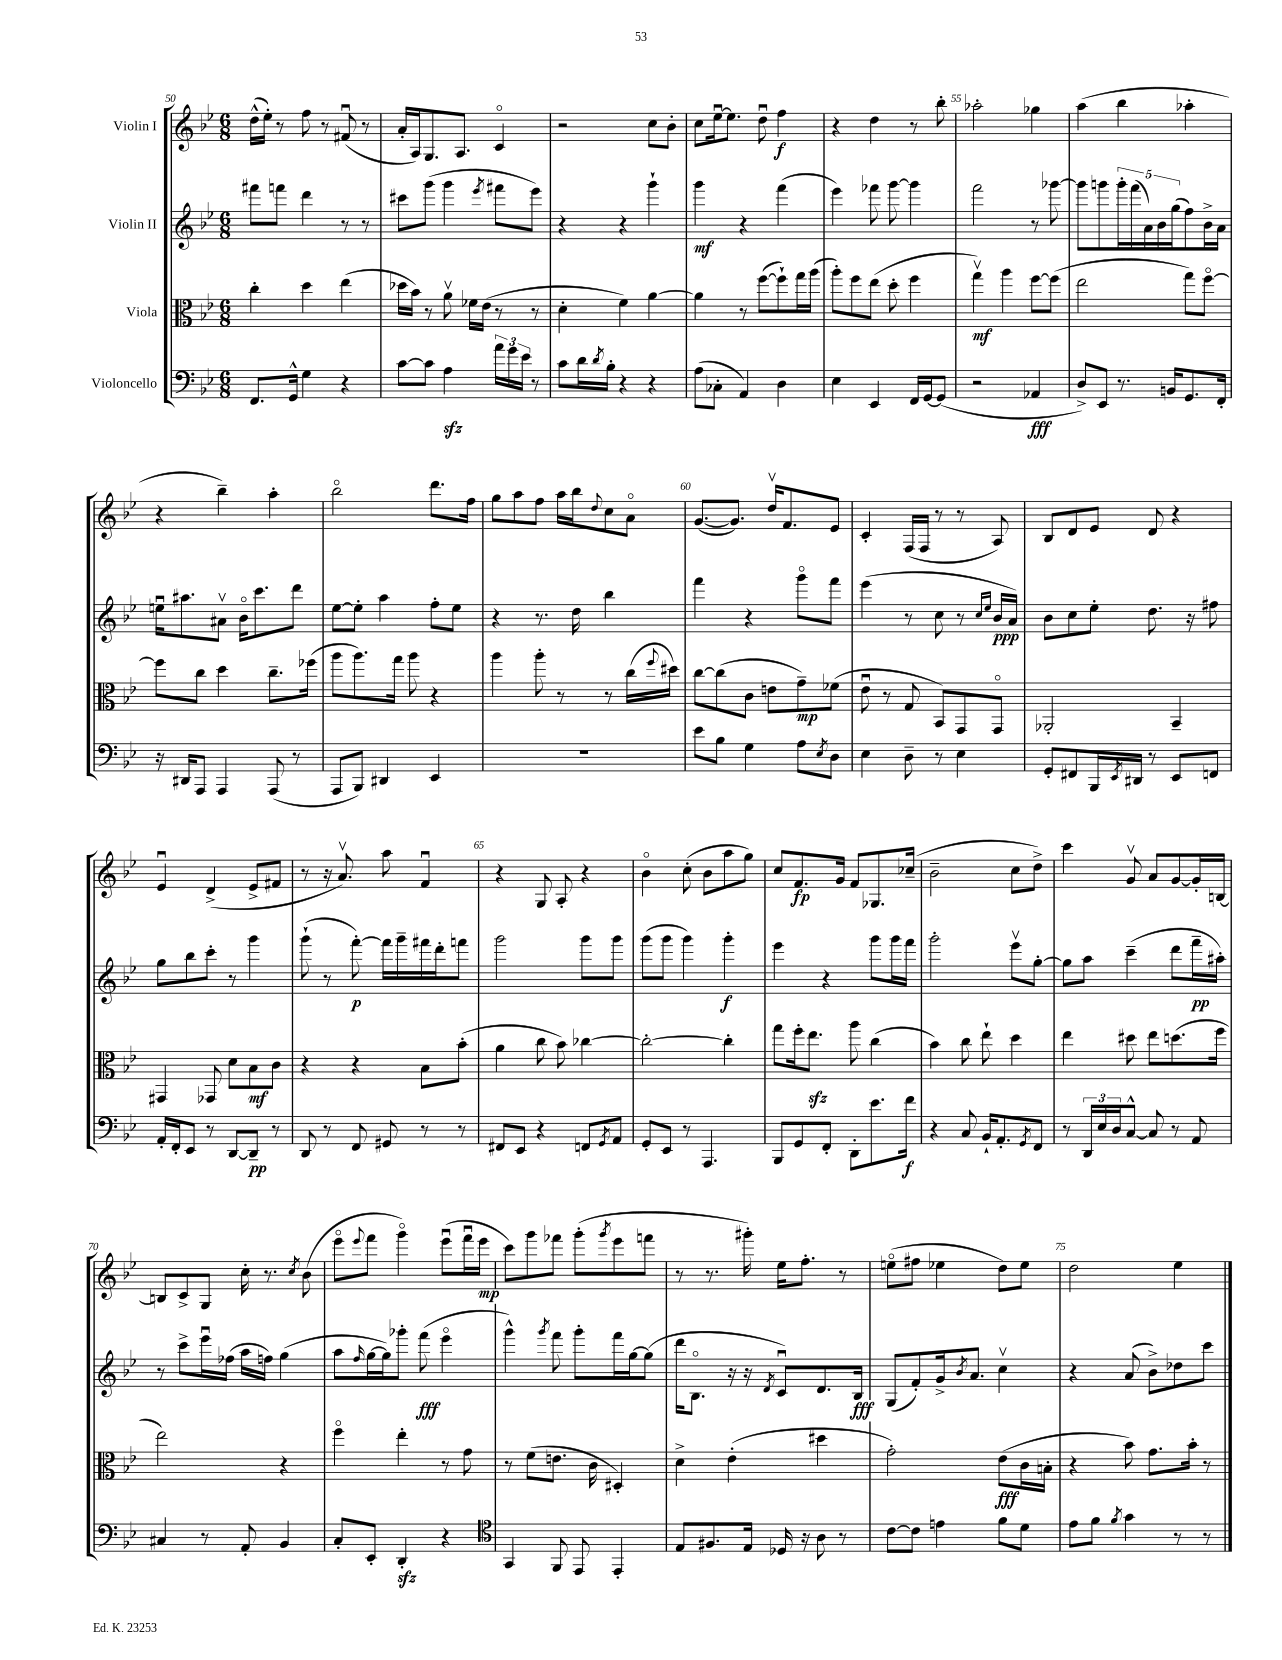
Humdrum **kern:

**kern	**dynam	**kern	**dynam	**kern	**dynam	**kern	**dynam
*part4	*part4	*part3	*part3	*part2	*part2	*part1	*part1
*staff4	*staff4	*staff3	*staff3	*staff2	*staff2	*staff1	*staff1
*I"Violoncello	*	*I"Viola	*	*I"Violin II	*	*I"Violin I	*
*clefF4	*	*clefC3	*	*clefG2	*	*clefG2	*
*k[b-e-]	*	*k[b-e-]	*	*k[b-e-]	*	*k[b-e-]	*
*M6/8	*	*M6/8	*	*M6/8	*	*M6/8	*
=50	=50	=50	=50	=50	=50	=50	=50
8.FF/L	.	4cc'\	.	8fff#X\L	.	(16dd^^\LL	.
.	.	.	.	.	.	16ee-'\JJ)	.
.	.	.	.	8fffn\J	.	8r	.
16GG^^/Jk	.	.	.	.	.	.	.
4G\	.	4dd\	.	4ddd\	.	8ff\	.
.	.	.	.	.	.	8r	.
4r	.	(4ee-\	.	8r	.	(8f#Xu/	.
.	.	.	.	8r	.	8r	.
=51	=51	=51	=51	=51	=51	=51	=51
[8c\L	.	16dd-X\LL	.	8ccc#X\L	.	16a'/LL	.
.	.	16b-\JJ)	.	.	.	16A/J)	.
8c\J]	.	8r	.	(8ggg\J	.	8.G/	.
4Azz\	.	8av\	.	4ggg\	.	.	.
.	.	.	.	.	.	8.A/J	.
.	.	16f-X\LL	.	.	.	.	.
.	.	(16e-\JJ	.	.	.	.	.
.	.	.	.	8qeee-/	.	.	.
24a\LL	.	8r	.	8fff#X\L	.	4c/	.
24g\	.	.	.	.	.	.	.
24e-\JJ	.	.	.	.	.	.	.
8r	.	8r	.	8eee-\J)	.	.	.
=52	=52	=52	=52	=52	=52	=52	=52
8c\L	.	4d'\	.	4r	.	2r	.
16d\L	.	.	.	.	.	.	.
8qd/	.	.	.	.	.	.	.
16B-'\JJ	.	.	.	.	.	.	.
4r	.	4f\)	.	4r	.	.	.
4r	.	[4a\	.	4ggg`\	.	8cc\L	.
.	.	.	.	.	.	8b-'\J	.
=53	=53	=53	=53	=53	=53	=53	=53
(8A\L	.	4a\]	.	4ggg\	mf	8cc\L	.
8C-X'\J	.	.	.	.	.	[16ee-u\k	.
.	.	.	.	.	.	8.ee-\J]	.
4AA/)	.	8r	.	4r	.	.	.
.	.	([8ff\L	.	.	.	8ddu\	.
4D\	.	8ff`\])	.	(4fff\	.	4ff\	f
.	.	16gg\L	.	.	.	.	.
.	.	(16aa\JJ	.	.	.	.	.
=54	=54	=54	=54	=54	=54	=54	=54
4E-\	.	8aa'\L)	.	4eee-\)	.	4r	.
.	.	8ff\	.	.	.	.	.
4EE-/	.	(8ee-\J	.	8fff-X\	.	4dd\	.
.	.	8dd'\	.	[8ggg\	.	.	.
16FF/LL	.	4ff\	.	4ggg\]	.	8r	.
[16GG/J	.	.	.	.	.	.	.
(8GG/J]	.	.	.	.	.	8bb-'\	.
=55	=55	=55	=55	=55	=55	=55	=55
2r	.	4ggv\)	mf	2fff\	.	2aa-X'\	.
.	.	4aa\	.	.	.	.	.
4AA-X/	fff	[8ff\L	.	8r	.	4gg-X\	.
.	.	(8ff\J]	.	[8ggg-X\	.	.	.
=56	=56	=56	=56	=56	=56	=56	=56
8D^/L)	.	2ee-\	.	8ggg-\L]	.	(4aa\	.
8EE-/J	.	.	.	8gggn\	.	.	.
8.r	.	.	.	20ggg'\L	.	4bb-\	.
.	.	.	.	(20fff\	.	.	.
.	.	.	.	20a\)	.	.	.
.	.	.	.	20b-\	.	.	.
16BBn/KL	.	.	.	.	.	.	.
.	.	.	.	(20gg\J	.	.	.
8.GG/	.	8gg\L)	.	8ff\)	.	4aa-X'\	.
.	.	[8ff\J	.	16b-^\L	.	.	.
16FF'/Jk	.	.	.	16a\JJ	.	.	.
!!LO:LB:g=z
=57	=57	=57	=57	=57	=57	=57	=57
16r	.	8ff\L]	.	16eenu\KL	.	4r	.
16DD#X/KL	.	.	.	8.aa#X\	.	.	.
8AAA/J	.	8cc\J	.	.	.	.	.
4AAA/	.	4dd\	.	8a#Xv\J	.	4bb-~\)	.
.	.	.	.	16b-\KL	.	.	.
.	.	.	.	8.ccc\	.	.	.
(8AAA/	.	8.cc~\L	.	.	.	4aa'\	.
8r	.	.	.	8ddd\J	.	.	.
.	.	(16ff-X\Jk	.	.	.	.	.
=58	=58	=58	=58	=58	=58	=58	=58
8AAA/L	.	8aa\L	.	[8ee-\L	.	2bb-\	.
8BBB-/J)	.	8.aa\)	.	8ee-'\J]	.	.	.
4DD#X/	.	.	.	4aa\	.	.	.
.	.	16gg\Jk	.	.	.	.	.
.	.	8aa\	.	.	.	.	.
4EE-/	.	4r	.	8ff'\L	.	8.ddd\L	.
.	.	.	.	8ee-\J	.	.	.
.	.	.	.	.	.	16ff\Jk	.
=59	=59	=59	=59	=59	=59	=59	=59
2.r	.	4aa\	.	4r	.	8gg\L	.
.	.	.	.	.	.	8aa\	.
.	.	8aa'\	.	8.r	.	8ff\J	.
.	.	8r	.	.	.	16aa\LL	.
.	.	.	.	16dd\	.	16bb-\J	.
.	.	.	.	.	.	8qqdd/	.
.	.	8r	.	4bb-\	.	8cc\	.
.	.	(16cc\LL	.	.	.	8a\J	.
.	.	8qqff/	.	.	.	.	.
.	.	16dd#X\JJ)	.	.	.	.	.
=60	=60	=60	=60	=60	=60	=60	=60
8e-\L	.	[8cc\L	.	4fff\	.	([8.g/L	.
8B-\J	.	(8cc\]	.	.	.	.	.
.	.	.	.	.	.	8.g/J])	.
4G\	.	8c\J	.	4r	.	.	.
.	.	8en\L	.	.	.	16ddv/KL	.
.	.	.	.	.	.	8.f/	.
8A\L	.	8g~\)	mp	8ggg\L	.	.	.
8qE-/	.	.	.	.	.	.	.
8D\J	.	(8f-X\J	.	8fff\J	.	8e-/J	.
=61	=61	=61	=61	=61	=61	=61	=61
4E-\	.	8e-u\	.	(4eee-\	.	4c'/	.
.	.	8r	.	.	.	.	.
8D~\	.	8G/	.	8r	.	(16F/LL	.
.	.	.	.	.	.	16F/JJ	.
8r	.	8BB-/L)	.	8cc\	.	8r	.
4E-\	.	8GG/	.	8r	.	8r	.
.	.	.	.	16qqcc/LL	.	.	.
.	.	.	.	16qqee-/JJ	.	.	.
.	.	8GG/J	.	16b-/LL	ppp	8A/)	.
.	.	.	.	16a/JJ)	.	.	.
=62	=62	=62	=62	=62	=62	=62	=62
8GG'/L	.	2AA-X'/	.	8b-\L	.	8B-/L	.
8FF#X/	.	.	.	8cc\	.	8d/	.
16BBB-/L	.	.	.	8ee-'\J	.	8e-/J	.
8qEE-/	.	.	.	.	.	.	.
16DD#X/JJ	.	.	.	.	.	.	.
8r	.	.	.	8.dd\	.	8d/	.
8EE-/L	.	4BB-~/	.	.	.	4r	.
.	.	.	.	16r	.	.	.
8FFn/J	.	.	.	8ff#X\	.	.	.
!!LO:LB:g=z
=63	=63	=63	=63	=63	=63	=63	=63
16AA'/LL	.	4GG#X/	.	8gg\L	.	4e-u/	.
16FF'/J	.	.	.	.	.	.	.
8EE-/J	.	.	.	8bb-\	.	.	.
8r	.	8GG-X/	.	8ccc'\J	.	(4d^/	.
[8DD/L	.	8d\L	.	8r	.	.	.
8DD~/J]	pp	8B-\	mf	4ggg\	.	8e-^/L	.
8r	.	8c\J	.	.	.	8f#X/J	.
=64	=64	=64	=64	=64	=64	=64	=64
8DD/	.	4r	.	(8ggg`\	.	8r	.
8r	.	.	.	8r	.	16r	.
.	.	.	.	.	.	8.av/)	.
8FF/	.	4r	.	[8fff'\)	p	.	.
8GG#X/	.	.	.	16fff\LL]	.	8aa\	.
.	.	.	.	16ggg~\	.	.	.
8r	.	8B-\L	.	16fff#X\	.	4fu/	.
.	.	.	.	16ddd'\J	.	.	.
8r	.	(8b-'\J	.	8fffn\J	.	.	.
=65	=65	=65	=65	=65	=65	=65	=65
8FF#X/L	.	4a\	.	2ggg\	.	4r	.
8EE-/J	.	.	.	.	.	.	.
4r	.	8cc\	.	.	.	8G/	.
.	.	8b-\)	.	.	.	8A'/	.
8FFn/L	.	[4cc-X\	.	8ggg\L	.	4r	.
8qGG/	.	.	.	.	.	.	.
8AA/J	.	.	.	8ggg\J	.	.	.
=66	=66	=66	=66	=66	=66	=66	=66
8GG'/L	.	2cc-'\_	.	(8ggg\L	.	4b-\	.
8EE-/J	.	.	.	8ggg\J	.	.	.
8r	.	.	.	4ggg\)	.	(8cc'\	.
4.AAA/	.	.	.	.	.	8b-\L	.
.	.	4cc-'\]	.	4ggg'\	f	8aa\	.
.	.	.	.	.	.	8gg\J)	.
=67	=67	=67	=67	=67	=67	=67	=67
8BBB-/L	.	8gg\L	.	4eee-\	.	8cc/L	.
8GG/	.	16ff'\k	.	.	.	8.f/	fp
.	.	8.ee-zz\J	.	.	.	.	.
8FF'/J	.	.	.	4r	.	.	.
.	.	.	.	.	.	16g/Jk	.
8DD'\L	.	8aa\	.	.	.	8f/L	.
8.e-\	.	(4cc\	.	8ggg\L	.	8.G-X/	.
.	.	.	.	16ggg\L	.	.	.
16f\Jk	f	.	.	16fff\JJ	.	(16cc-X~/Jk	.
=68	=68	=68	=68	=68	=68	=68	=68
4r	.	4b-\)	.	2ggg'\	.	2b-~\	.
8C/	.	8cc\	.	.	.	.	.
16BB-`/KL	.	8ee-`\	.	.	.	.	.
8.AA'/	.	.	.	.	.	.	.
.	.	4dd\	.	8eee-v\L	.	8cc\L	.
8qGG/	.	.	.	.	.	.	.
8FF/J	.	.	.	[8gg'\J	.	8dd^\J)	.
=69	=69	=69	=69	=69	=69	=69	=69
8r	.	4ee-\	.	8gg\L]	.	4ccc\	.
24DD/LL	.	.	.	8aa\J	.	.	.
24E-/	.	.	.	.	.	.	.
24D/J	.	.	.	.	.	.	.
[8C^^/J	.	8dd#X\	.	(4ccc~\	.	8gv/	.
8C/]	.	8ee-\L	.	.	.	8a/L	.
8r	.	(8.ddn\	.	8ddd\L	.	[8g/	.
8AA/	.	.	.	16fff~\L	pp	16g'/L]	.
.	.	16ff\Jk	.	16aa#X'\JJ)	.	[16Bn/JJ	.
!!LO:LB:g=z
=70	=70	=70	=70	=70	=70	=70	=70
4C#X/	.	2ee-\)	.	8r	.	8Bn/L]	.
.	.	.	.	8ccc^\L	.	8c^/	.
8r	.	.	.	16eee-u\L	.	8G/J	.
.	.	.	.	(16ff-X\JJ	.	.	.
8AA'/	.	.	.	16aa\LL	.	16cc'\	.
.	.	.	.	16ffn\JJ)	.	8.r	.
4BB-/	.	4r	.	(4gg\	.	.	.
.	.	.	.	.	.	8qcc/	.
.	.	.	.	.	.	(8b-\	.
=71	=71	=71	=71	=71	=71	=71	=71
8C'/L	.	4ff\	.	8aa\L	.	8eee-\L	.
.	.	.	.	16qqff/	.	8qqeee-/	.
8EE-'/J	.	.	.	[16gg\L	.	8fff\J	.
.	.	.	.	16gg\J])	.	.	.
4DDzz'/	.	4ee-'\	.	8ggg-X'\J	.	4ggg\)	.
.	.	.	.	(8fff\	fff	.	.
4r	.	8r	.	4eee-\	.	(8eee-u\L	.
.	.	8g\	.	.	.	16fffu\L	.
.	.	.	.	.	.	16eee-\JJ	mp
=72	=72	=72	=72	=72	=72	=72	=72
*clefC4	*	*	*	*	*	*	*
4GG/	.	8r	.	4ggg^^\)	.	8ccc\L)	.
.	.	(8f\L	.	.	.	8ggg\	.
.	.	.	.	8qggg/	.	.	.
8FF/	.	8.en\J	.	8fff\	.	8fff-X\J	.
8EE-/	.	.	.	8ggg'\L	.	(8ggg'\L	.
.	.	16c\	.	.	.	.	.
.	.	.	.	.	.	8qggg/	.
4EE-'/	.	4D#X'/)	.	16fff\L	.	8eee-\	.
.	.	.	.	[16gg\J	.	.	.
.	.	.	.	(8gg\J]	.	8fffn\J	.
=73	=73	=73	=73	=73	=73	=73	=73
8E-/L	.	4d^\	.	16ddd\KL	.	8r	.
.	.	.	.	8.B-\J	.	.	.
8.F#X/	.	.	.	.	.	8.r	.
.	.	(4e-'\	.	16r	.	.	.
16E-/Jk	.	.	.	16r	.	16ggg#X'\)	.
.	.	.	.	8qd/	.	.	.
16D-X/	.	.	.	8cu/L)	.	16ee-\KL	.
16r	.	.	.	.	.	8.ff'\J	.
8A\	.	4dd#X\	.	8.d/	.	.	.
8r	.	.	.	.	.	8r	.
.	.	.	.	16B-/Jk	fff	.	.
=74	=74	=74	=74	=74	=74	=74	=74
[8c\L	.	2g'\)	.	(8G/L	.	(8een\L	.
8c\J]	.	.	.	8f'/)	.	8ff#X\J	.
4en\	.	.	.	16g^/k	.	4ee-X\	.
.	.	.	.	8qb-/	.	.	.
.	.	.	.	8.a/J	.	.	.
8f\L	.	(8e-\L	fff	4ccv\	.	8dd\L)	.
8d\J	.	16c\L	.	.	.	8ee-\J	.
.	.	16Bn'\JJ	.	.	.	.	.
=75	=75	=75	=75	=75	=75	=75	=75
8e-\L	.	4r	.	4r	.	2dd\	.
8f\J	.	.	.	.	.	.	.
8qf/	.	.	.	.	.	.	.
4g\	.	8b-\)	.	(8a/	.	.	.
.	.	8.g\L	.	8b-^\L)	.	.	.
8r	.	.	.	8dd-X\	.	4ee-\	.
.	.	16b-'\Jk	.	.	.	.	.
8r	.	8r	.	8ccc\J	.	.	.
==	==	==	==	==	==	==	==
*-	*-	*-	*-	*-	*-	*-	*-
